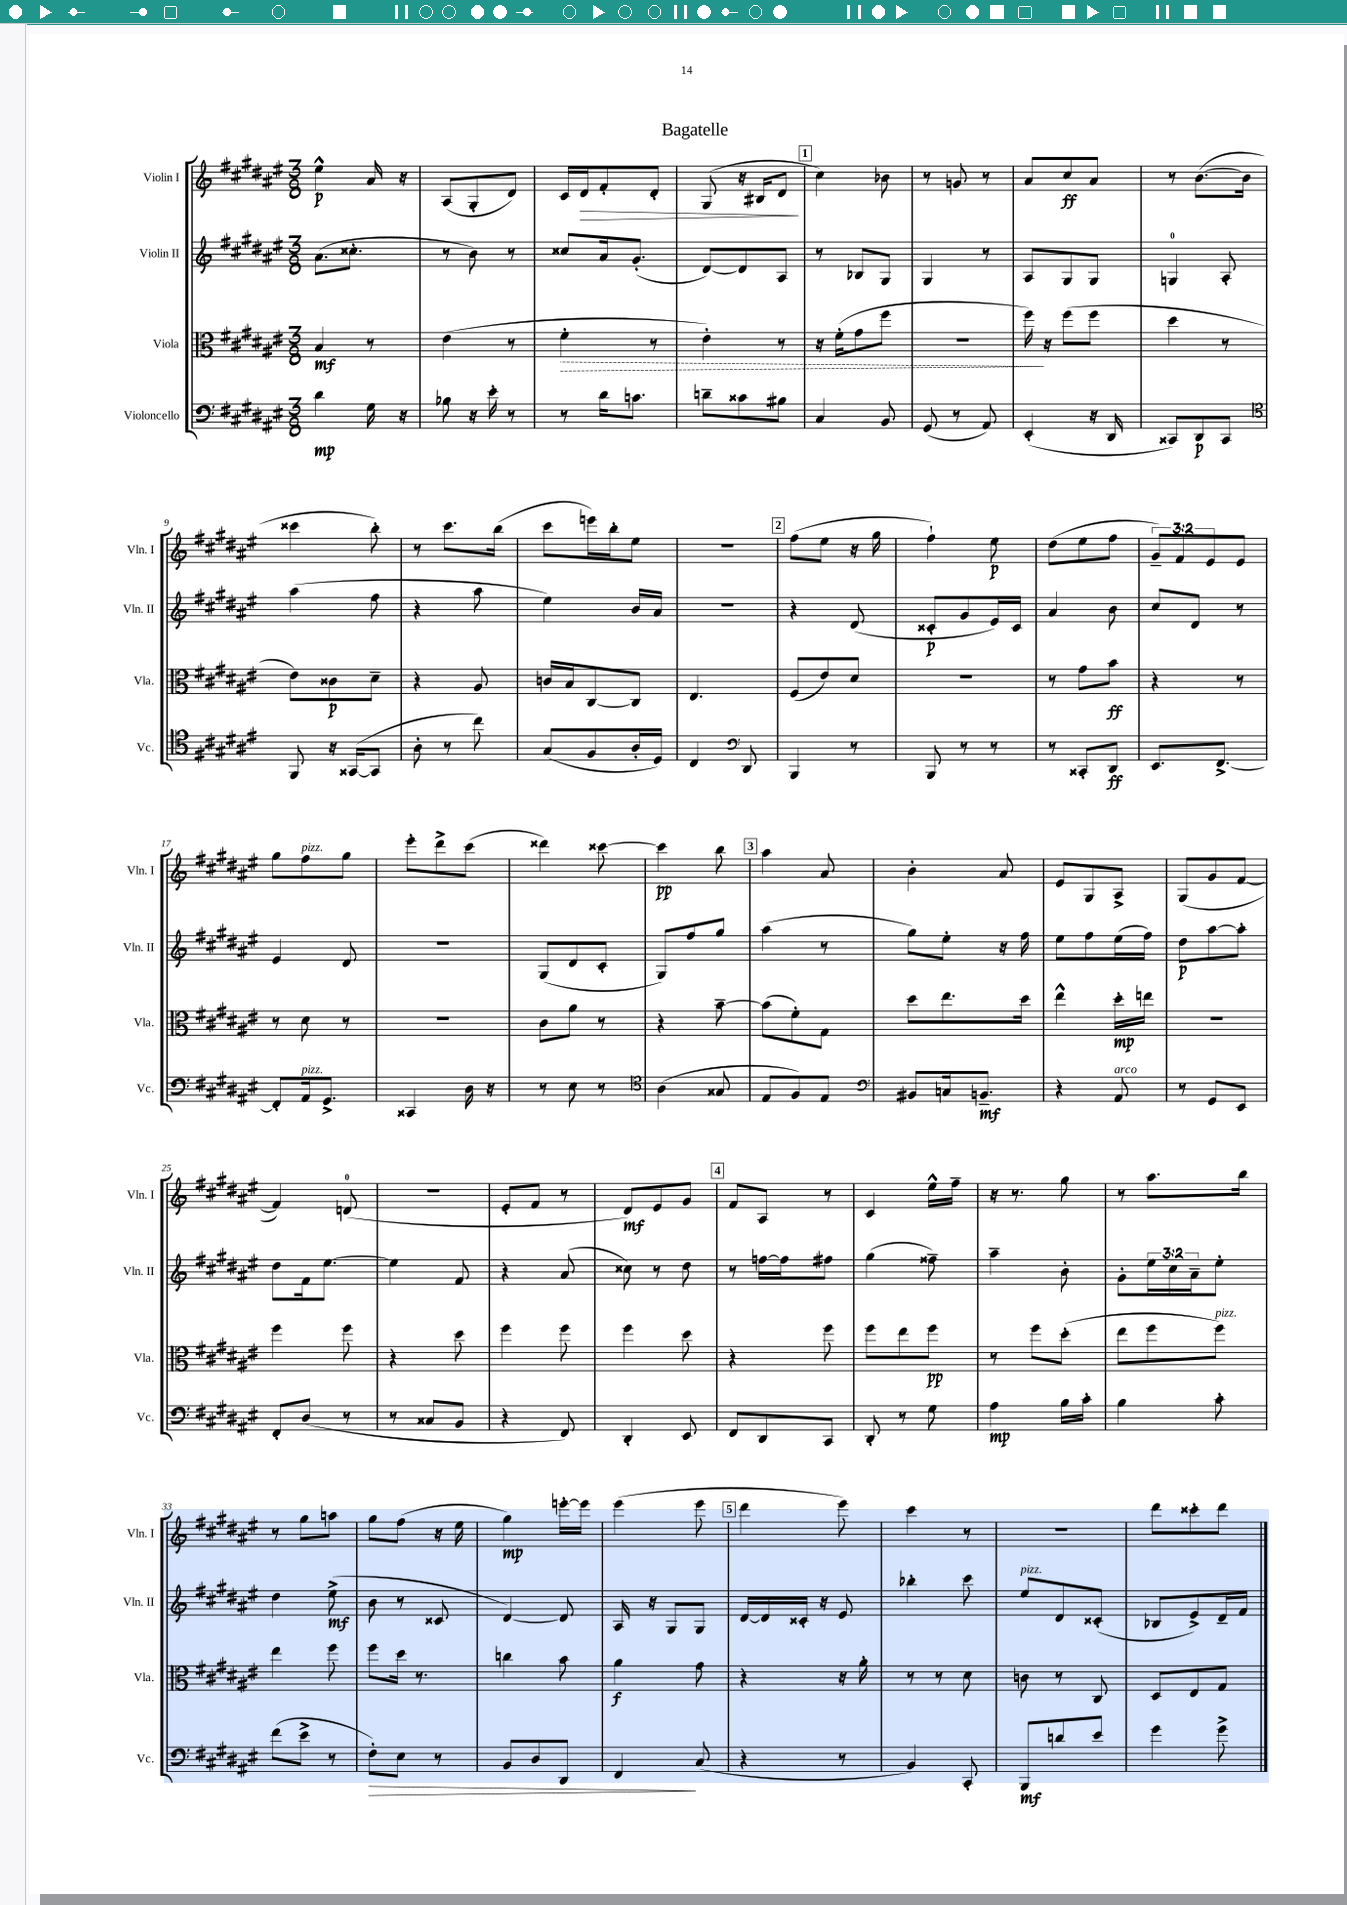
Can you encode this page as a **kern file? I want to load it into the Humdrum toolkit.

**kern	**dynam	**kern	**dynam	**kern	**dynam	**kern	**dynam
*part4	*part4	*part3	*part3	*part2	*part2	*part1	*part1
*staff4	*staff4	*staff3	*staff3	*staff2	*staff2	*staff1	*staff1
*I"Violoncello	*	*I"Viola	*	*I"Violin II	*	*I"Violin I	*
*I'Vc.	*	*I'Vla.	*	*I'Vln. II	*	*I'Vln. I	*
*clefF4	*	*clefC3	*	*clefG2	*	*clefG2	*
*k[f#c#g#d#a#e#]	*	*k[f#c#g#d#a#e#]	*	*k[f#c#g#d#a#e#]	*	*k[f#c#g#d#a#e#]	*
*M3/8	*	*M3/8	*	*M3/8	*	*M3/8	*
=1	=1	=1	=1	=1	=1	=1	=1
4d#\	mp	4B/	mf	(8.a#\L	.	4ee#^^\	p
.	.	.	.	8.cc##X'\J	.	.	.
16G#\	.	8r	.	.	.	16a#/	.
16r	.	.	.	.	.	16r	.
=2	=2	=2	=2	=2	=2	=2	=2
8B-X\	.	(4e#\	.	8r	.	(8A#/L	.
16r	.	.	.	8b\)	.	8G#'/	.
16e#'\	.	.	.	.	.	.	.
8r	.	8r	.	8r	.	8d#/J)	.
=3	=3	=3	=3	=3	=3	=3	=3
!	!	!	!LO:HP:b	!	!	!	!
8r	.	4f#'\	>	8cc##X/L	.	16c#/LL	.
!	!	!	!	!	!	!	!LO:HP:b
.	.	.	.	.	.	16d#/J	>
16d#\KL	.	.	.	16a#/k	.	8f#'/	.
8.cn\J	.	.	.	(8.g#'/J	.	.	.
.	.	8r	.	.	.	8d#'/J	.
=4	=4	=4	=4	=4	=4	=4	=4
8dn~\L	.	4e#'\)	.	[8d#/L)	.	(8G#/	.
8c##X\	.	.	.	8d#/]	.	16r	.
.	.	.	.	.	.	16B#X/KL	.
8B#X\J	.	8r	.	8A#/J	.	8d#/J	.
.	.	.	.	.	.	.	]
!!LO:REH:place=s1:t=1
=5	=5	=5	=5	=5	=5	=5	=5
4C#/	.	16r	.	8r	.	4cc#\)	.
.	.	(16f#'\KL	.	.	.	.	.
.	.	8g#\	.	8B-X/L	.	.	.
8BB/	.	8ff#\J	.	8G#/J	.	8b-X\	.
=6	=6	=6	=6	=6	=6	=6	=6
(8GG#/	.	4.r	.	4G#/	.	8r	.
8r	.	.	.	.	.	8gn/	.
8AA#/)	.	.	.	8r	.	8r	.
=7	=7	=7	=7	=7	=7	=7	=7
(4EE#'/	.	16ff#\)	.	8A#/L	.	8a#/L	.
.	.	16r	]	.	.	.	.
.	.	(8ff#\L	.	8G#/	.	8cc#/	ff
16r	.	8ff#\J	.	8G#/J	.	8a#/J	.
16DD#/	.	.	.	.	.	.	.
=8	=8	=8	=8	=8	=8	=8	=8
8CC##X/L)	.	4dd#\	.	4Gn/	.	8r	.
8DD#/	p	.	.	.	.	([8.b\L	.
8CC##/J	.	8r	.	8A#'/	.	.	.
.	.	.	.	.	.	16b\Jk]	.
!!LO:LB:g=z
=9	=9	=9	=9	=9	=9	=9	=9
*clefC4	*	*	*	*	*	*	*
8FF#/	.	8e#\L)	.	(4aa#\	.	4ccc##X\	.
16r	.	8c##X\	p	.	.	.	.
([16GG##X/KL	.	.	.	.	.	.	.
8GG##/J]	.	8d#~\J	.	8ff#\	.	8bb'\)	.
=10	=10	=10	=10	=10	=10	=10	=10
8A#'\	.	4r	.	4r	.	8r	.
8r	.	.	.	.	.	8.ccc#\L	.
8cc#\)	.	8A#/	.	8aa#\	.	.	.
.	.	.	.	.	.	(16bb\Jk	.
=11	=11	=11	=11	=11	=11	=11	=11
(8G#/L	.	16cn/LL	.	4ee#\)	.	8ccc#\L	.
.	.	16B/J	.	.	.	.	.
8F#/	.	[8C#/	.	.	.	16eeen\L)	.
.	.	.	.	.	.	16bb'\J	.
16A#'/L	.	8C#/J]	.	16b/LL	.	8ee#\J	.
16D#/JJ)	.	.	.	16a#/JJ	.	.	.
=12	=12	=12	=12	=12	=12	=12	=12
4C#/	.	4.E#/	.	4.r	.	4.r	.
*clefF4	*	*	*	*	*	*	*
8DD#/	.	.	.	.	.	.	.
!!LO:REH:place=s1:t=2
=13	=13	=13	=13	=13	=13	=13	=13
4BBB/	.	(8F#/L	.	4r	.	(8ff#\L	.
.	.	8e#/)	.	.	.	8ee#\J	.
8r	.	8d#/J	.	(8d#/	.	16r	.
.	.	.	.	.	.	16gg#\	.
=14	=14	=14	=14	=14	=14	=14	=14
8BBB/	.	4.r	.	8c##X'/L	p	4ff#`\)	.
8r	.	.	.	8g#/	.	.	.
8r	.	.	.	16e#/L)	.	8ee#\	p
.	.	.	.	16c##/JJ	.	.	.
=15	=15	=15	=15	=15	=15	=15	=15
8r	.	8r	.	4a#/	.	(8dd#\L	.
8CC##X'/L	.	8g#\L	.	.	.	8ee#\	.
8DD#/J	ff	8b\J	ff	8b\	.	8ff#\J	.
=16	=16	=16	=16	=16	=16	=16	=16
8.EE#/L	.	4r	.	8cc#/L	.	12g#~/L)	.
.	.	.	.	.	.	12f#/	.
.	.	.	.	8d#/J	.	.	.
.	.	.	.	.	.	12e#/	.
[8.FF#^/J	.	.	.	.	.	.	.
.	.	8r	.	8r	.	8e#/J	.
!!LO:LB:g=z
=17	=17	=17	=17	=17	=17	=17	=17
8FF#'/L]	.	8r	.	4e#/	.	8gg#\L	.
!	!	!	!	!	!	!LO:TX:a:i:t=pizz.	!
!LO:TX:a:i:t=pizz.	!	!	!	!	!	!	!
16AA#/k	.	8d#\	.	.	.	8ff#\	.
8.GG#^/J	.	.	.	.	.	.	.
.	.	8r	.	8d#/	.	8gg#\J	.
=18	=18	=18	=18	=18	=18	=18	=18
4CC##X/	.	4.r	.	4.r	.	8eee#'\L	.
.	.	.	.	.	.	8ddd#^\	.
16D#\	.	.	.	.	.	(8ccc#\J	.
16r	.	.	.	.	.	.	.
=19	=19	=19	=19	=19	=19	=19	=19
8r	.	8c#\L	.	(8G#/L	.	4ddd##X\)	.
8E#\	.	8a#\J	.	8d#/	.	.	.
8r	.	8r	.	8c#'/J	.	[8ccc##X\	.
=20	=20	=20	=20	=20	=20	=20	=20
*clefC4	*	*	*	*	*	*	*
(4A#\	.	4r	.	8G#/L)	.	4ccc##\]	pp
.	.	.	.	8ff#/	.	.	.
8G##X/	.	[8b~\	.	8gg#/J	.	8bb\	.
!!LO:REH:place=s1:t=3
=21	=21	=21	=21	=21	=21	=21	=21
8E#/L	.	(8b\L]	.	(4aa#\	.	4aa#\	.
8F#/)	.	8f#'\)	.	.	.	.	.
8E#/J	.	8G#\J	.	8r	.	8a#/	.
=22	=22	=22	=22	=22	=22	=22	=22
*clefF4	*	*	*	*	*	*	*
8BB#X/L	.	8dd#\L	.	8gg#\L)	.	4b'\	.
16Cn/k	.	8.ee#\	.	8ee#'\J	.	.	.
8.BBn~/J	mf	.	.	.	.	.	.
.	.	.	.	16r	.	8a#/	.
.	.	16dd#\Jk	.	16ff#\	.	.	.
=23	=23	=23	=23	=23	=23	=23	=23
4r	.	4ee#^^\	.	8ee#\L	.	8e#/L	.
.	.	.	.	8ff#\	.	8G#/	.
!LO:TX:a:i:t=arco	!	!	!	!	!	!	!
8AA#/	.	16dd#'\LL	mp	(16ee#\L	.	8A#^/J	.
.	.	16een\JJ	.	16ff#\JJ)	.	.	.
=24	=24	=24	=24	=24	=24	=24	=24
8r	.	4.r	.	8dd#\L	p	(8G#/L	.
8GG#/L	.	.	.	[8aa#\	.	8g#/	.
8EE#/J	.	.	.	8aa#'\J]	.	[8f#/J	.
!!LO:LB:g=z
=25	=25	=25	=25	=25	=25	=25	=25
8FF#'/L	.	4ff#\	.	8dd#\L	.	4f#/])	.
(8D#/J	.	.	.	16f#\k	.	.	.
.	.	.	.	[8.ee#\J	.	.	.
8r	.	8ff#\	.	.	.	(8dn/	.
=26	=26	=26	=26	=26	=26	=26	=26
8r	.	4r	.	4ee#\]	.	4.r	.
8C##X/L	.	.	.	.	.	.	.
8BB/J	.	8dd#\	.	8f#/	.	.	.
=27	=27	=27	=27	=27	=27	=27	=27
4r	.	4ff#\	.	4r	.	8e#'/L	.
.	.	.	.	.	.	8f#/J	.
8FF#/)	.	8ff#\	.	(8a#/	.	8r	.
=28	=28	=28	=28	=28	=28	=28	=28
4DD#'/	.	4ff#\	.	8cc##X\)	.	8d#/L)	mf
.	.	.	.	8r	.	8e#/	.
8EE#/	.	8dd#\	.	8dd#\	.	8g#/J	.
!!LO:REH:place=s1:t=4
=29	=29	=29	=29	=29	=29	=29	=29
8FF#/L	.	4r	.	8r	.	8f#/L	.
8DD#/	.	.	.	[16ffn\LL	.	8A#/J	.
.	.	.	.	16ff\J]	.	.	.
8CC#/J	.	8ff#\	.	8ff#X\J	.	8r	.
=30	=30	=30	=30	=30	=30	=30	=30
8DD#'/	.	8ff#\L	.	(4gg#\	.	4c#/	.
8r	.	8ee#\	.	.	.	.	.
8G#\	.	8ff#\J	pp	8ff##X~\)	.	16ee#^^\LL	.
.	.	.	.	.	.	16ff#~\JJ	.
=31	=31	=31	=31	=31	=31	=31	=31
4A#\	mp	8r	.	4aa#~\	.	16r	.
.	.	.	.	.	.	8.r	.
.	.	8ff#\L	.	.	.	.	.
16B\LL	.	(8dd#'\J	.	8b'\	.	8gg#\	.
16c#'\JJ	.	.	.	.	.	.	.
=32	=32	=32	=32	=32	=32	=32	=32
4B\	.	8ee#\L	.	8g#'\L	.	8r	.
.	.	8ff#\	.	24ee#\L	.	8.aa#\L	.
.	.	.	.	24cc#\	.	.	.
.	.	.	.	24a#~\J	.	.	.
!	!	!LO:TX:a:i:t=pizz.	!	!	!	!	!
8c#'\	.	8ff#\J)	.	8ee#'\J	.	.	.
.	.	.	.	.	.	16bb\Jk	.
!!LO:LB:g=z
=33	=33	=33	=33	=33	=33	=33	=33
(8f#\L	.	4ee#\	.	4dd#\	.	8r	.
8e#^\J	.	.	.	.	.	8gg#\L	.
8r	.	8ff#\	.	(8ee#^\	mf	8aan\J	.
=34	=34	=34	=34	=34	=34	=34	=34
!	!LO:HP:b	!	!	!	!	!	!
8F#'\L)	>	8ff#\L	.	8b\	.	8gg#\L	.
8E#\J	.	16dd#\Jk	.	8r	.	(8ff#\J	.
.	.	8.r	.	.	.	.	.
8r	.	.	.	8c##X/	.	16r	.
.	.	.	.	.	.	16ee#\	.
=35	=35	=35	=35	=35	=35	=35	=35
8BB/L	.	4ccn\	.	[4d#/)	.	4gg#\)	mp
8D#/	.	.	.	.	.	.	.
8DD#/J	.	8b\	.	8d#/]	.	[16eeen'\LL	.
.	.	.	.	.	.	16eee\JJ]	.
=36	=36	=36	=36	=36	=36	=36	=36
4FF#/	.	4a#\	f	16A#/	.	(4eee#\	.
.	.	.	.	16r	.	.	.
.	.	.	.	8G#/L	.	.	.
(8C#/	]	8g#\	.	8G#/J	.	8eee#\	.
!!LO:REH:place=s1:t=5
=37	=37	=37	=37	=37	=37	=37	=37
4r	.	4r	.	[16d#/LL	.	4ddd#\	.
.	.	.	.	16d#/]	.	.	.
.	.	.	.	16c##X'/JJ	.	.	.
.	.	.	.	16r	.	.	.
8r	.	16r	.	8e#/	.	8eee#\)	.
.	.	16a#'\	.	.	.	.	.
=38	=38	=38	=38	=38	=38	=38	=38
4BB/)	.	8r	.	4bb-X'\	.	4ccc#\	.
.	.	8r	.	.	.	.	.
8CC#'/	.	8d#\	.	8ccc#\	.	8r	.
=39	=39	=39	=39	=39	=39	=39	=39
!	!	!	!	!LO:TX:a:i:t=pizz.	!	!	!
8BBB/L	mf	8cn\	.	8ee#/L	.	4.r	.
8dn/	.	8r	.	8d#/	.	.	.
8e#/J	.	8C#/	.	(8c##X'/J	.	.	.
=40	=40	=40	=40	=40	=40	=40	=40
4g#\	.	8D#/L	.	8B-X/L	.	8ddd#\L	.
.	.	8E#/	.	8e#^/)	.	8ccc##X'\	.
8g#^\	.	8G#/J	.	16d#~/L	.	8ddd#\J	.
.	.	.	.	16f#/JJ	.	.	.
==	==	==	==	==	==	==	==
*-	*-	*-	*-	*-	*-	*-	*-
